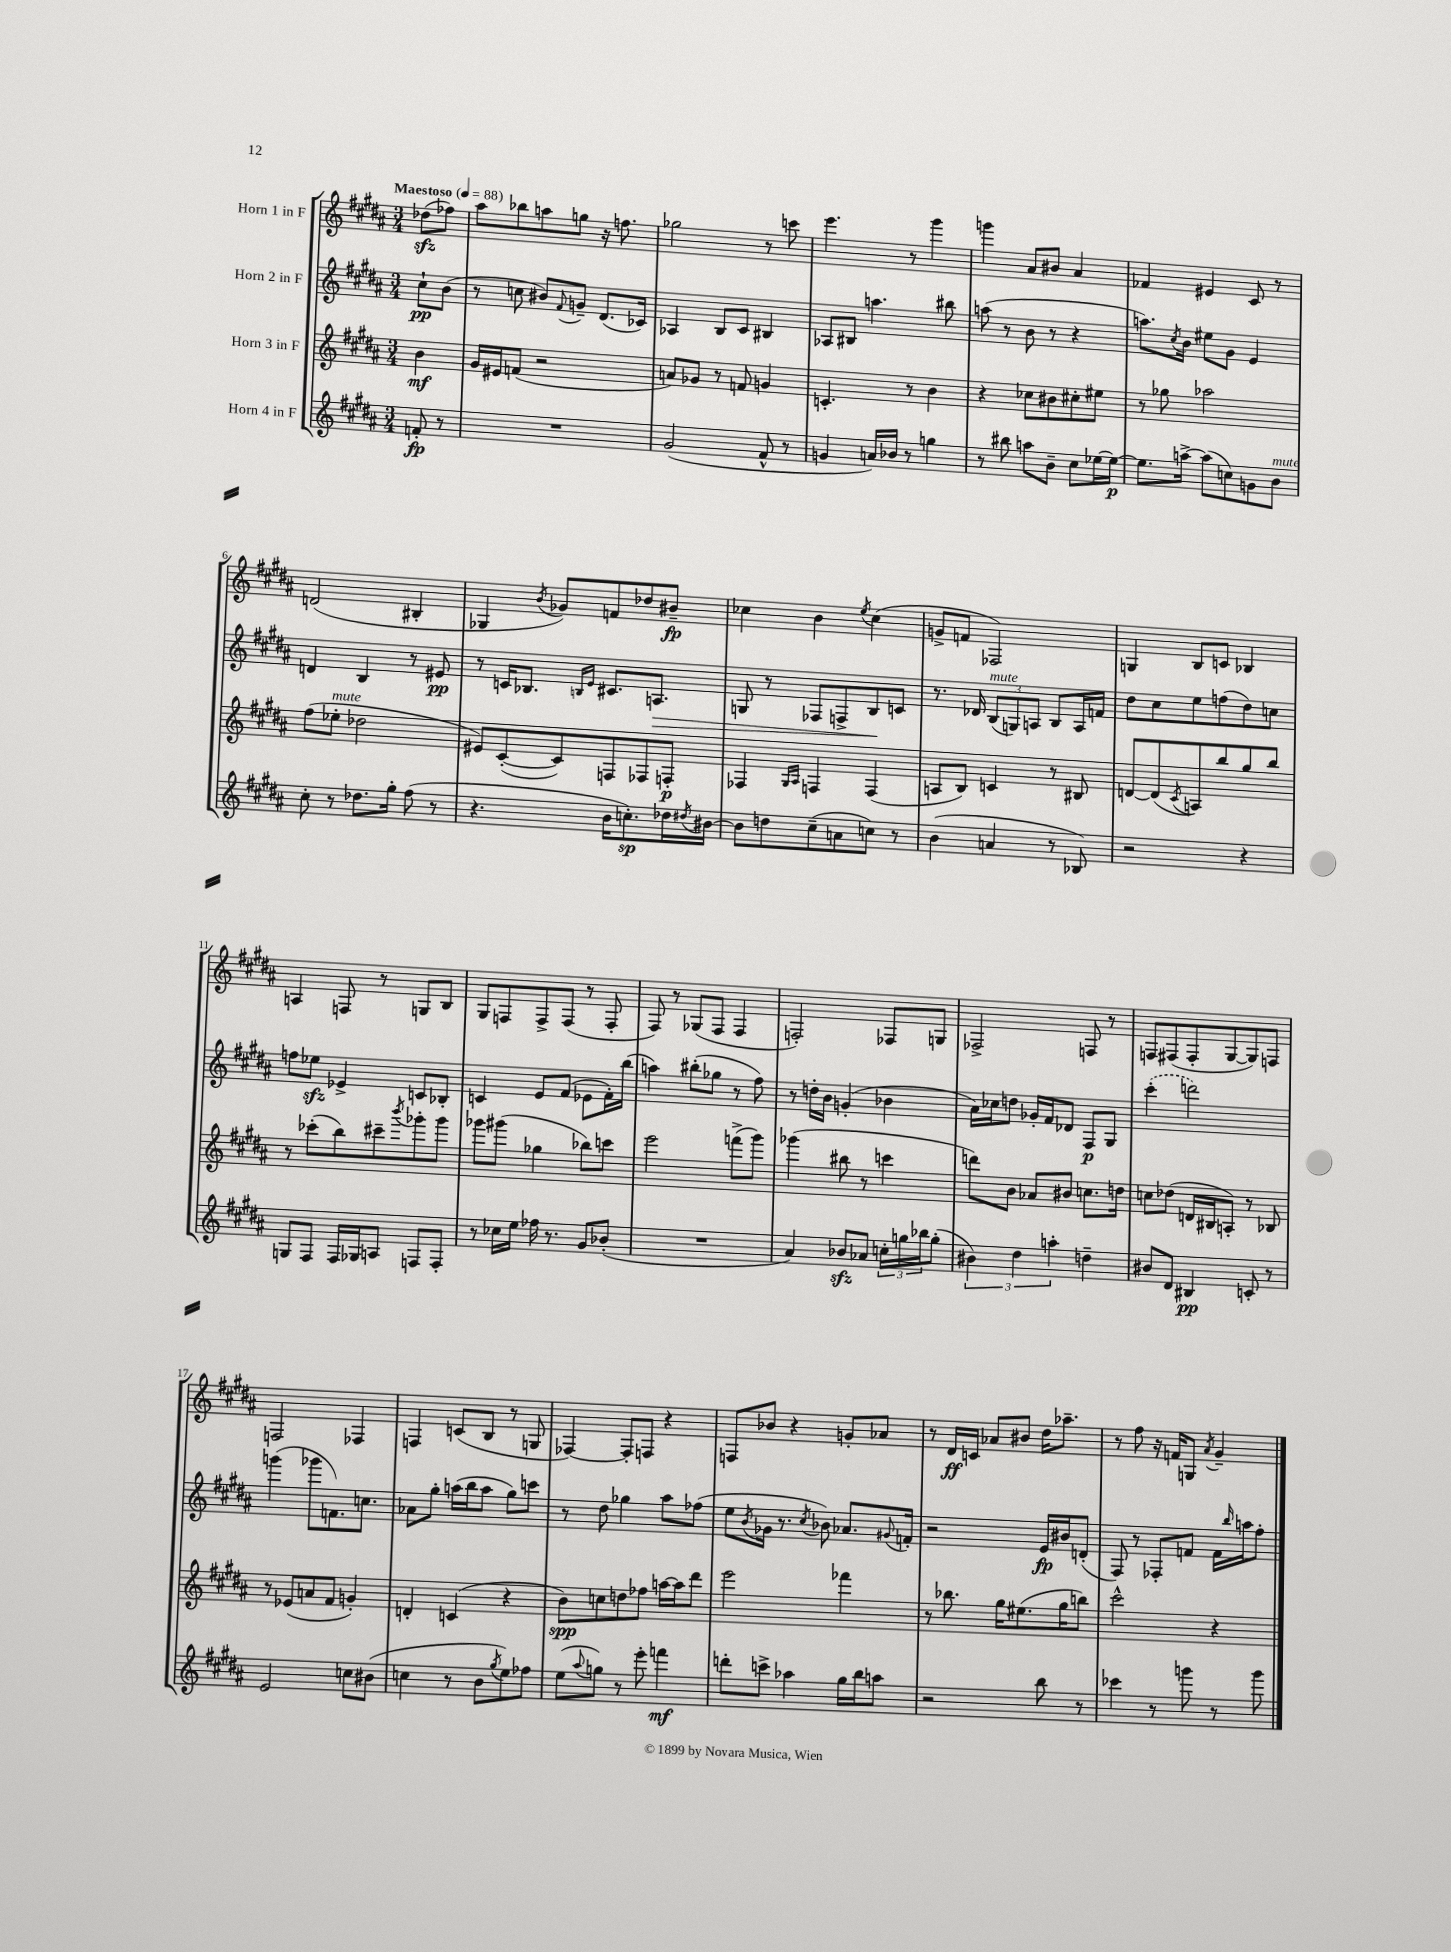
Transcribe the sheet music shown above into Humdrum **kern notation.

**kern	**dynam	**kern	**dynam	**kern	**dynam	**kern	**dynam
*part4	*part4	*part3	*part3	*part2	*part2	*part1	*part1
*staff4	*staff4	*staff3	*staff3	*staff2	*staff2	*staff1	*staff1
*I"Horn 4 in F	*	*I"Horn 3 in F	*	*I"Horn 2 in F	*	*I"Horn 1 in F	*
*clefG2	*	*clefG2	*	*clefG2	*	*clefG2	*
*k[f#c#g#d#a#]	*	*k[f#c#g#d#a#]	*	*k[f#c#g#d#a#]	*	*k[f#c#g#d#a#]	*
*M3/4	*	*M3/4	*	*M3/4	*	*M3/4	*
*MM88	*	*MM88	*	*MM88	*	*MM88	*
=	=	=	=	=	=	=	=
!	!	!	!	!	!	!LO:TX:a:B:t=Maestoso	!
8fn'/	fp	4b\	mf	8cc#`\L	pp	(8dd-Xzz\L	.
8r	.	.	.	(8b\J	.	8ff-X\J)	.
=1	=1	=1	=1	=1	=1	=1	=1
2.r	.	16g#/LL	.	8r	.	8aa#\L	.
.	.	16e#X/J	.	.	.	.	.
.	.	(8fn/J	.	8ccn\	.	8bb-X\	.
.	.	2r	.	8b#X/L)	.	8aan\	.
.	.	.	.	8qqf#/	.	.	.
.	.	.	.	8gn~/J	.	8ggn\J	.
.	.	.	.	(8.d#/L	.	16r	.
.	.	.	.	.	.	8.ffn\	.
.	.	.	.	16c-X/Jk)	.	.	.
=2	=2	=2	=2	=2	=2	=2	=2
(2g#/	.	8an/L)	.	4A-X/	.	2gg-X\	.
.	.	8g-X/J	.	.	.	.	.
.	.	8r	.	8B/L	.	.	.
.	.	8fn/	.	8c#/J	.	.	.
8f#^^/	.	4gn/	.	4B#X/	.	8r	.
8r	.	.	.	.	.	8cccn\	.
=3	=3	=3	=3	=3	=3	=3	=3
4gn/	.	4.cn'/	.	8A-X/L	.	4.eee\	.
.	.	.	.	8B#X/J	.	.	.
16an/LL)	.	.	.	4.aan\	.	.	.
16b-X/JJ	.	.	.	.	.	.	.
8r	.	8r	.	.	.	8r	.
4ggn\	.	4b\	.	.	.	4ggg#\	.
.	.	.	.	8bb#X\	.	.	.
=4	=4	=4	=4	=4	=4	=4	=4
8r	.	4r	.	(8aan\	.	4gggn\	.
8bb#X\	.	.	.	8r	.	.	.
8aan\L	.	8cc-X\L	.	8b\	.	8a#/L	.
8b~\J	.	8b#X\	.	8r	.	8b#X/J	.
8cc#\L	.	8cc#X'\	.	4r	.	4a#/	.
[16ee-X\L	.	8ee#X\J	.	.	.	.	.
16ee-\JJ_	p	.	.	.	.	.	.
=5	=5	=5	=5	=5	=5	=5	=5
8.ee-\L]	.	8r	.	8.aan\L)	.	4f-X/	.
.	.	8gg-X\	.	.	.	.	.
.	.	.	.	8qcc#/	.	.	.
[16aan^\Jk	.	.	.	16b\Jk	.	.	.
(8aa\L]	.	2aa-X\	.	8ee#X\L	.	4e#X/	.
8ccn\)	.	.	.	8g#\J	.	.	.
8gn\	.	.	.	4e/	.	8c#/	.
!LO:TX:a:i:t=mute	!	!	!	!	!	!	!
8b\J	.	.	.	.	.	8r	.
!!LO:LB:g=z
=6	=6	=6	=6	=6	=6	=6	=6
8cc#'\	.	(8ff#\L	.	4dn/	.	(2dn/	.
!	!	!LO:TX:a:i:t=mute	!	!	!	!	!
8r	.	8ee-X'\J	.	.	.	.	.
8.dd-X\L	.	2dd-X\	.	4B/	.	.	.
16gg#'\Jk	.	.	.	.	.	.	.
(8ff#\	.	.	.	8r	.	4B#X'/	.
8r	.	.	.	8e#X/	pp	.	.
=7	=7	=7	=7	=7	=7	=7	=7
4.r	.	8e#X/L)	.	8r	.	4G-X/	.
.	.	([8c#'/	.	16cn/KL	.	.	.
.	.	.	.	8.B-X/J	.	.	.
.	.	.	.	.	.	8qb/	.
.	.	8c#/])	.	.	.	8g-X/L)	.
.	.	.	.	16qqBn/LL	.	.	.
.	.	.	.	16qqe/JJ	.	.	.
16b\KL	.	8Fn/	.	8.c#X/L	.	8fn/	.
8.ccn'\)	sp	.	.	.	.	.	.
.	.	8F-X/	.	.	.	8dd-X/	.
!	!	!	!	!	!LO:HP:b	!	!
.	.	.	.	8.An/J	>	.	.
16dd-X\L	.	8Fn'/J	p	.	.	8b#X~/J	fp
8qdd#X/	.	.	.	.	.	.	.
[16b#X\JJ	.	.	.	.	.	.	.
=8	=8	=8	=8	=8	=8	=8	=8
8b#\L]	.	4F-X/	.	8Gn/	.	4cc-X\	.
8ddn\	.	.	.	8r	.	.	.
.	.	16qqG#/LL	.	.	.	.	.
.	.	16qqA#/JJ	.	.	.	.	.
(8cc#~\	.	4Fn/	.	8F-X/L	.	4b\	.
8an\	.	.	.	8Fn^/	.	.	.
.	.	.	.	.	.	8qee/	.
8ccn\J)	.	(4F/	.	8B/	.	(4cc-\	.
8r	.	.	.	8cn/J	]	.	.
=9	=9	=9	=9	=9	=9	=9	=9
(4b\	.	8An/L	.	8.r	.	8gn^/L	.
.	.	8B/J)	.	.	.	8fn/J	.
.	.	.	.	16d-X/	.	.	.
!	!	!	!	!LO:TX:a:i:t=mute	!	!	!
4an/	.	4cn/	.	(12B/L	.	2F-X/)	.
.	.	.	.	12Gn/)	.	.	.
.	.	.	.	12An/J	.	.	.
8r	.	8r	.	8B/L	.	.	.
8B-X/)	.	8B#X/	.	16A/L	.	.	.
.	.	.	.	16fn/JJ	.	.	.
=10	=10	=10	=10	=10	=10	=10	=10
2r	.	[8dn/L	.	8dd#\L	.	4Gn/	.
.	.	(8d/]	.	8cc#\	.	.	.
.	.	8qc#/	.	.	.	.	.
.	.	8An/)	.	8ee\	.	8B/L	.
.	.	8bb/	.	(8ffn\	.	8cn/J	.
4r	.	8gg#/	.	8dd#\)	.	4B-X/	.
.	.	8bb/J	.	8ccn\J	.	.	.
!!LO:LB:g=z
=11	=11	=11	=11	=11	=11	=11	=11
8Gn/L	.	8r	.	8ffn\L	.	4An/	.
8F#/J	.	(8ccc-X'\L	.	8ee-Xzz\J	.	.	.
16F#/LL	.	8bb\)	.	4e-X^/	.	8Fn/	.
16G-X/J	.	.	.	.	.	.	.
8An/J	.	8ccc#X~\	.	.	.	8r	.
.	.	8qbbb/	.	.	.	.	.
8Fn/L	.	8ggg-X'\	.	8cn/L	.	8Gn/L	.
8F'/J	.	8ggg-\J	.	8B-X'/J	.	8B/J	.
=12	=12	=12	=12	=12	=12	=12	=12
8r	.	8ggg-X\L	.	4cn/	.	8G#/L	.
16cc-X\LL	.	(8ggg#X\J	.	.	.	8Fn/	.
16ee\JJ	.	.	.	.	.	.	.
16ff-X\	.	4gg-X\	.	8e/L	.	8F^/	.
8.r	.	.	.	.	.	.	.
.	.	.	.	(8f#/J	.	(8F/J	.
8g#/L	.	8bb-X\L)	.	8e-X\L	.	8r	.
(8b-X'/J	.	8cccn\J	.	16f#'\L)	.	8F'/	.
.	.	.	.	(16bb\JJ	.	.	.
=13	=13	=13	=13	=13	=13	=13	=13
2.r	.	2eee\	.	4aan\)	.	8F#/)	.
.	.	.	.	.	.	8r	.
.	.	.	.	(8bb#X'\L	.	(8G-X/L	.
.	.	.	.	8gg-X\J	.	8F#/J	.
.	.	(8fffn^\L	.	8r	.	4F#/	.
.	.	8ggg#\J)	.	8ff#\)	.	.	.
=14	=14	=14	=14	=14	=14	=14	=14
4a#/)	.	(4ggg-X\	.	8r	.	2Fn'/)	.
.	.	.	.	16ddn'\LL	.	.	.
.	.	.	.	16b\JJ	.	.	.
8b-Xzz/L	.	8bb#X\	.	(4gn'/	.	.	.
8a-X/J	.	8r	.	.	.	.	.
24ccn'\LL	.	4cccn\	.	4b-X\	.	8F-X/L	.
24ggn\	.	.	.	.	.	.	.
24bb-X\J	.	.	.	.	.	.	.
(8gg'\J	.	.	.	.	.	8Gn/J	.
=15	=15	=15	=15	=15	=15	=15	=15
6b#X\)	.	8dddn\L)	.	16a#\LL)	.	2F-X^/	.
.	.	.	.	16cc-X\J	.	.	.
.	.	8b\J	.	8ddn\J	.	.	.
6dd#\	.	.	.	.	.	.	.
.	.	8a-X/L	.	16g-X'/LL	.	.	.
.	.	.	.	16f#/J	.	.	.
6aan'\	.	.	.	.	.	.	.
.	.	8b#X/J	.	8d-X/J	.	.	.
4ddn~\	.	8.ccn\L	.	8F#/L	p	8Fn/	.
.	.	.	.	8G#/J	.	8r	.
.	.	16ddn\Jk	.	.	.	.	.
=16	=16	=16	=16	=16	=16	=16	=16
8b#X/L	.	8ccn\L	.	(4ccc#'\	.	8Fn/L	.
8d#/J	.	(8dd-X\J	.	.	.	(8F#X/	.
4B#X/	pp	16dn/LL	.	2dddn\)	.	8F#'/	.
.	.	16B#X/J	.	.	.	.	.
.	.	8An'/J)	.	.	.	[8G#/	.
8cn'/	.	8r	.	.	.	8G#/])	.
8r	.	8B-X/	.	.	.	8Fn/J	.
!!LO:LB:g=z
=17	=17	=17	=17	=17	=17	=17	=17
2e/	.	8r	.	(4gggn\	.	2Fn/	.
.	.	(8e-X/L	.	.	.	.	.
.	.	8an/	.	8ggg-X\L	.	.	.
.	.	8f#/J	.	8.fn\)	.	.	.
8ccn\L	.	4gn'/)	.	.	.	4F-X/	.
.	.	.	.	8.ccn\J	.	.	.
(8b#X\J	.	.	.	.	.	.	.
=18	=18	=18	=18	=18	=18	=18	=18
4ccn\	.	4dn'/	.	8a-X\L	.	4Fn/	.
.	.	.	.	8gg#'\J	.	.	.
8r	.	(4cn/	.	(16aan\LL	.	(8cn/L	.
.	.	.	.	16bb\J	.	.	.
8b\L	.	.	.	8aa\J	.	8B/J	.
8qgg#/	.	.	.	.	.	.	.
8ee\)	.	4r	.	8gg#\L)	.	8r	.
8ff-X\J	.	.	.	8cccn\J	.	8Gn/	.
=19	=19	=19	=19	=19	=19	=19	=19
(8ee\L	.	8b\L)	spp	8r	.	[4F-X/)	.
8qqaa#/	.	.	.	.	.	.	.
8ggn\J)	.	8ccn\	.	8dd#\	.	.	.
8r	.	8ddn\	.	4gg-X\	.	8F-'/L]	.
8eee'\	.	8ff-X\J	.	.	.	8Fn/J	.
4fffn\	mf	[16aan\LL	.	8aa#\L	.	4r	.
.	.	16aa\J]	.	.	.	.	.
.	.	8ddd#\J	.	(8ff-X\J	.	.	.
=20	=20	=20	=20	=20	=20	=20	=20
8dddn'\L	.	2eee\	.	8ee\L	.	8Fn/L	.
.	.	.	.	8qb/	.	.	.
8cccn^\J	.	.	.	16g-X\Jk	.	8b-X/J	.
.	.	.	.	8.r	.	.	.
4aa-X\	.	.	.	.	.	4r	.
.	.	.	.	8qcc#/	.	.	.
.	.	.	.	8b-X\)	.	.	.
16gg#\LL	.	4fff-X\	.	8.a-X/L	.	8gn'/L	.
16bb\J	.	.	.	.	.	.	.
8aan\J	.	.	.	.	.	8a-X/J	.
.	.	.	.	8qqg#X/	.	.	.
.	.	.	.	16fn'/Jk	.	.	.
=21	=21	=21	=21	=21	=21	=21	=21
2r	.	8r	.	2r	.	8r	.
.	.	8.bb-X\	.	.	.	16d#/LL	ff
.	.	.	.	.	.	16cn/JJ	.
.	.	.	.	.	.	8a-X/L	.
.	.	16gg#\KL	.	.	.	.	.
.	.	(8.ee#X\	.	.	.	8b#X/J	.
8bb\	.	.	.	16e/LL	fp	16dd#\KL	.
.	.	16gg#\K	.	16b#X/J	.	8.aa-X~\J	.
8r	.	8bbn\J)	.	(8dn'/J	.	.	.
=22	=22	=22	=22	=22	=22	=22	=22
4ccc-X\	.	2ccc#^^\	.	8F#/)	.	8r	.
.	.	.	.	8r	.	8ff#\	.
8r	.	.	.	8F-X'/L	.	16r	.
.	.	.	.	.	.	16fn/KL	.
8gggn\	.	.	.	8fn/J	.	8Gn/J	.
.	.	.	.	.	.	8qa#/	.
8r	.	4r	.	16f\LL	.	4g#~/	.
.	.	.	.	16qqbb/	.	.	.
.	.	.	.	16aan\J	.	.	.
8ggg\	.	.	.	8ff#'\J	.	.	.
==	==	==	==	==	==	==	==
*-	*-	*-	*-	*-	*-	*-	*-
